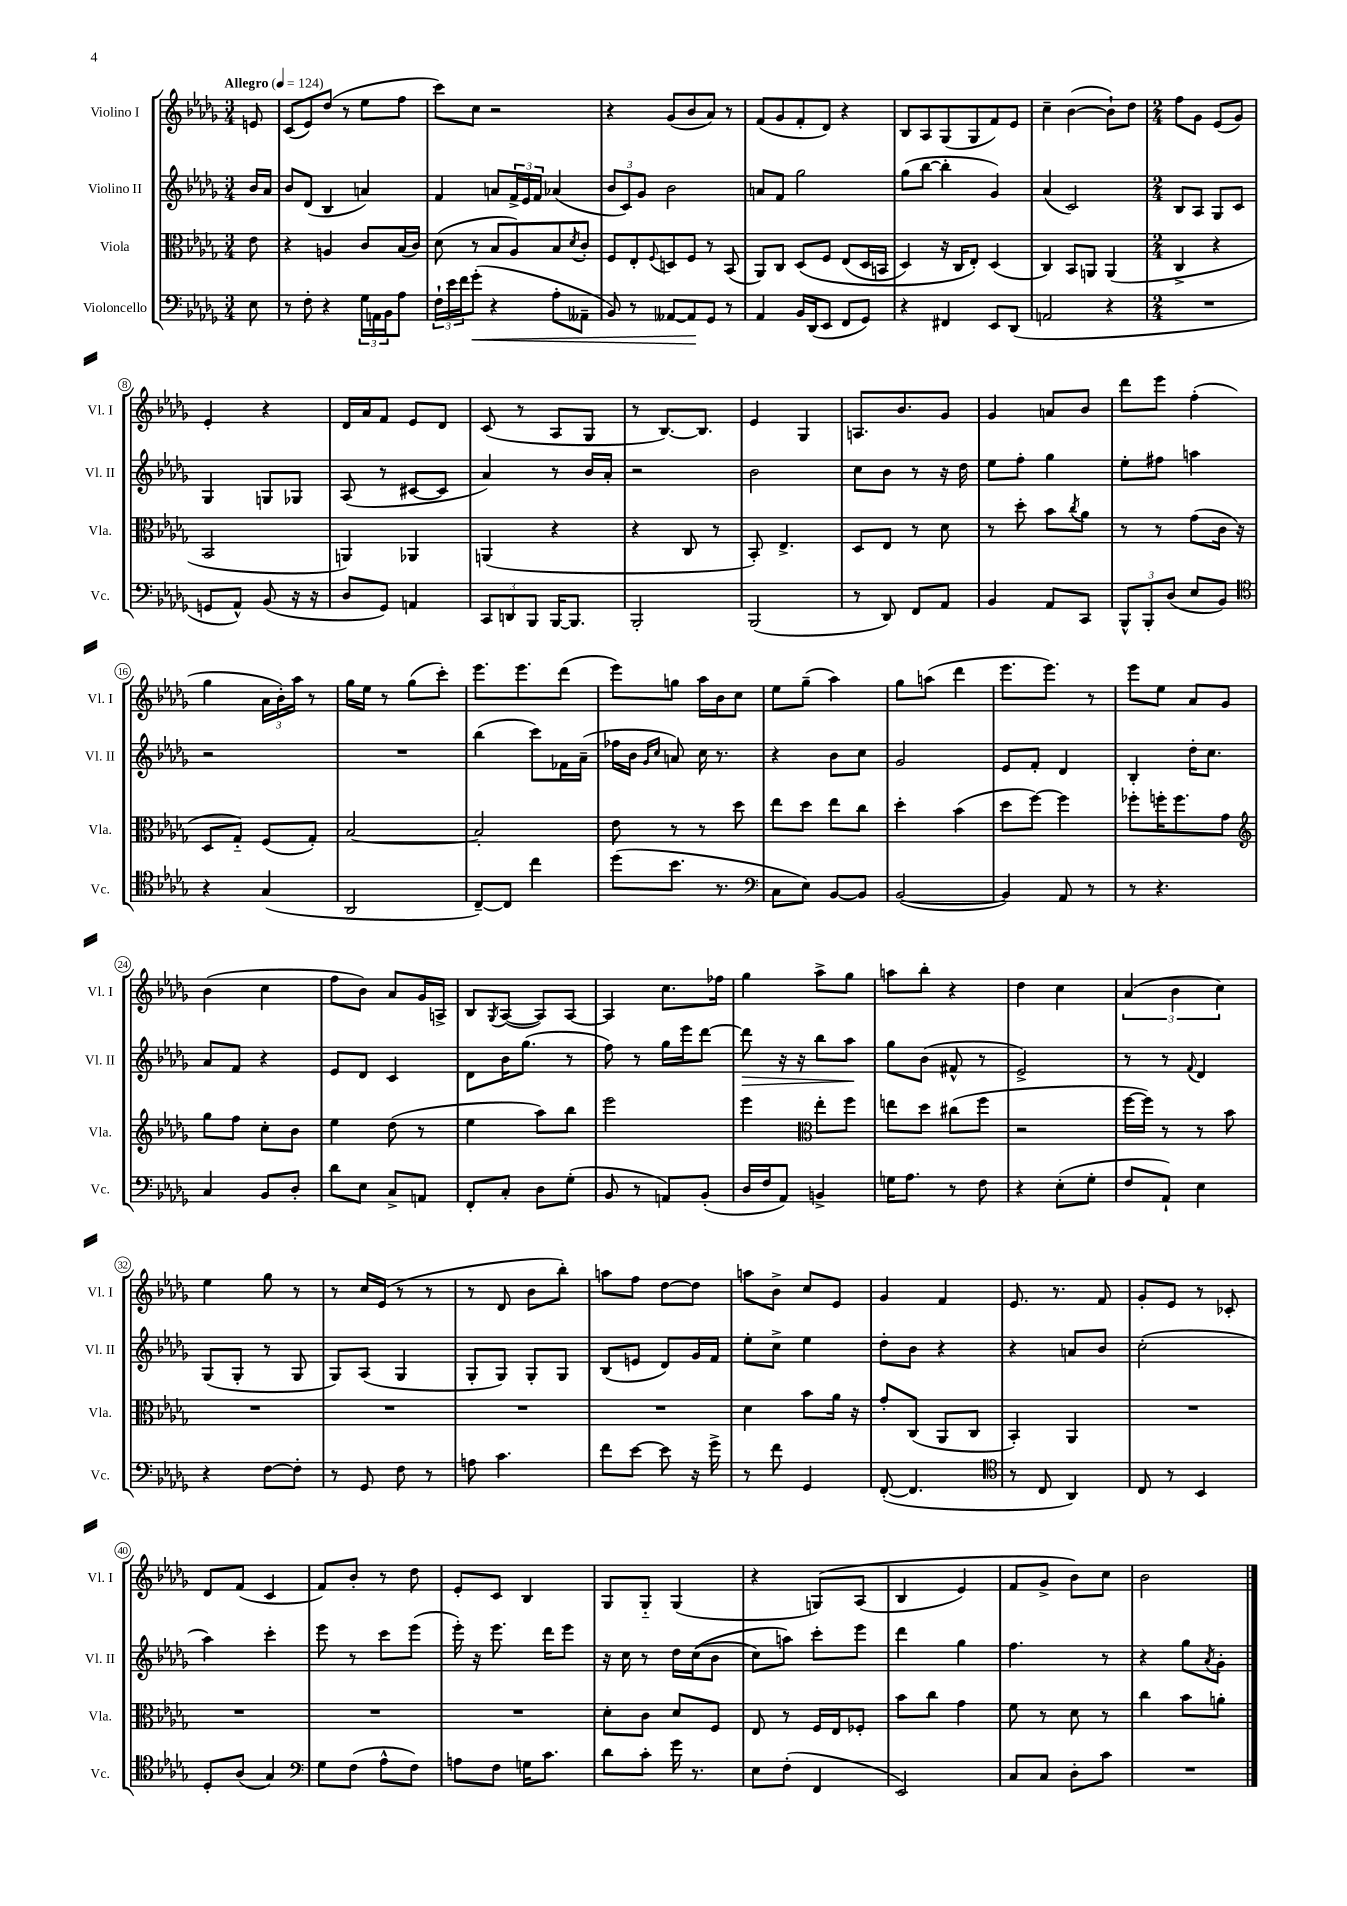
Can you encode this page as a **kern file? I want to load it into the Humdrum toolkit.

**kern	**kern	**kern	**kern
*staff4	*staff3	*staff2	*staff1
*clefF4	*clefC3	*clefG2	*clefG2
*k[b-e-a-d-g-]	*k[b-e-a-d-g-]	*k[b-e-a-d-g-]	*k[b-e-a-d-g-]
*M3/4	*M3/4	*M3/4	*M3/4
*MM124	*MM124	*MM124	*MM124
8E-\	8e-\	16b-/LL	8e/
.	.	16a-/JJ	.
=	=	=	=
8r	4r	8b-/L	(8c/L
8F'\	.	(8d-/J	8e-/)
4r	4A/	4B-/	(8dd-/J
.	.	.	8r
24G-\LL	8c/L	4a/)	8ee-\L
24AA\	.	.	.
24BB-\J	.	.	.
8A-\J	(16B-/L	.	8ff\J
.	16c/JJ)	.	.
=	=	=	=
24F`\LL	(8d-\	4f/	8ccc\L)
24e-\	.	.	.
24f\J	.	.	.
(8g-'\J	8r	.	8cc\J
4r	8B-/L	8a/L	2r
.	8A-/)	24f^/L	.
.	.	24e-/	.
.	.	24f/JJ	.
8A-'\L	8B-/	(4a-/	.
.	8qd-/	.	.
8AA--~\J	8c'/J	.	.
=	=	=	=
8BB-/)	8F/L	12b-/L	4r
.	.	12c/)	.
8r	8E-'/	.	.
.	.	12g-/J	.
.	8qqF/	.	.
[8AA--/L	8D/	2b-\	(8g-/L
8AA--/]	8F/J	.	8b-/
8GG-/J	8r	.	8a-/J)
8r	(8BB-/	.	8r
=	=	=	=
4AA-/	8AA-/L)	8a/L	(8f/L
.	8C/J	8f/J	8g-/
16BB-/LL	&(8D-/L	2gg-\	8f'/
(16DD-/J	.	.	.
8EE-/J	8F/J	.	8d-/J)
8FF/L	(8E-/L	.	4r
8GG-/J)	16D-/L	.	.
.	16BB/JJ	.	.
=	=	=	=
4r	4D-/)	(8gg-\L	8B-/L
.	.	[8bb-\J	8A-/
4FF#/	16r	4bb-'\]	(8G-/
.	16C/LK	.	.
.	8E-'/J&)	.	8G-/
8EE-/L	(4D-/	4g-/)	8f/)
(8DD-/J	.	.	8e-/J
=	=	=	=
2AA/	4C/)	(4a-/	4cc~\
.	8BB-/L	2c/)	([4b-\
.	8AA/J	.	.
4r	(4AA/	.	8b-`\]L)
.	.	.	8dd-\J
=	=	=	=
*M2/4	*M2/4	*M2/4	*M2/4
2r	4C^/	8B-/L	8ff\L
.	.	8A-/J	8g-\J
.	4r	8G-/L	(8e-/L
.	.	8c/J	8g-/J)
=	=	=	=
8GG/L	2BB-/	4G-/	4e-'/
8AA-^^/J)	.	.	.
(8BB-/	.	8G/L	4r
16r	.	8G-/J	.
16r	.	.	.
=	=	=	=
8D-/L	4AA/)	(8A-/	16d-/LL
.	.	.	16a-/J
8GG-/J)	.	8r	8f/J
4AA/	4AA-/	[8c#/L	8e-/L
.	.	8c#/]J	8d-/J
=	=	=	=
12CC/L	(4AA/	4a-/)	(8c/
12DD/	.	.	.
.	.	.	8r
12BBB-/J	.	.	.
[16BBB-/LK	4r	8r	8A-/L
8.BBB-/]J	.	.	.
.	.	16b-/LL	8G-/J
.	.	16a-'/JJ	.
=	=	=	=
2BBB-'/	4r	2r	8r
.	.	.	[8.B-/L)
.	8C/	.	.
.	.	.	8.B-/]J
.	8r	.	.
=	=	=	=
(2BBB-/	8BB-'/)	2b-\	4e-/
.	4.E-^/	.	.
.	.	.	4G-/
=	=	=	=
8r	8D-/L	8cc\L	8.A/L
8DD-/)	8E-/J	8b-\J	.
.	.	.	8.b-/
8FF/L	8r	8r	.
8AA-/J	8d-\	16r	8g-/J
.	.	16dd-\	.
=	=	=	=
4BB-/	8r	8ee-\L	4g-/
.	8dd-'\	8ff'\J	.
8AA-/L	8b-\L	4gg-\	8a/L
.	8qcc/	.	.
8CC/J	8a-\J	.	8b-/J
=	=	=	=
12BBB-^^/L	8r	8ee-'\L	8ddd-\L
12BBB-'/	.	.	.
.	8r	8ff#\J	8eee-\J
(12D-/J	.	.	.
8E-/L	(8g-\L	4aa\	(4ff'\
8BB-/J)	16c\Jk	.	.
.	16r	.	.
=	=	=	=
*clefC4	*	*	*
4r	8D-/L	2r	4gg-\
.	8G-'~/J)	.	.
(4G-/	(8F/L	.	24a-\LL
.	.	.	24b-'\)
.	.	.	24aa-\JJ
.	8G-'/J)	.	8r
=	=	=	=
2AA-/	[2B-/	2r	16gg-\LL
.	.	.	16ee-\JJ
.	.	.	8r
.	.	.	(8gg-\L
.	.	.	8ccc'\J)
=	=	=	=
[8C~/L)	2B-'/]	(4bb-\	8.eee-\L
8C/]J	.	.	.
.	.	.	8.eee-\
4cc\	.	8ccc\L)	.
.	.	16f-\L	(8ddd-\J
.	.	(16a-~\JJ	.
=	=	=	=
(8dd-\L	8e-\	16ff-\LL	8eee-\L)
.	.	16b-\JJ	.
.	.	16qqg-/LL	.
.	.	16qqcc/JJ	.
8.b-\J	8r	8a/)	8gg\J
.	8r	16cc\	16aa-\LL
8.r	.	8.r	16b-\J
.	8dd-\	.	8cc\J
=	=	=	=
*clefF4	*	*	*
8C\L	8ee-\L	4r	8ee-\L
8E-\J)	8dd-\J	.	(8gg-~\J
[8BB-/L	8ee-\L	8b-\L	4aa-\)
8BB-/]J	8cc\J	8cc\J	.
=	=	=	=
([2BB-/	4dd-'\	2g-/	8gg-\L
.	.	.	(8aa\J
.	(4b-\	.	4ddd-\
=	=	=	=
4BB-/])	8dd-\L	8e-/L	8.eee-\L
.	[8ff\J)	8f'/J	.
.	.	.	8.eee-\J)
8AA-/	4ff\]	4d-/	.
8r	.	.	8r
=	=	=	=
8r	8ff-'\L	4B-'/	8eee-\L
4.r	16ff'\K	.	8ee-\J
.	8.ff\	.	.
.	.	16dd-'\LK	8a-/L
.	.	8.cc\J	.
.	8g-\J	.	8g-/J
=	=	=	=
*	*clefG2	*	*
4C/	8gg-\L	8a-/L	(4b-\
.	8ff\J	8f/J	.
8BB-/L	8cc'\L	4r	4cc\
8D-'/J	8b-\J	.	.
=	=	=	=
8d-\L	4ee-\	8e-/L	8ff\L
8E-\J	.	8d-/J	8b-\J)
8C^/L	(8dd-\	4c/	8a-/L
8AA/J	8r	.	16g-/L
.	.	.	16A^/JJ
=	=	=	=
8FF'/L	4ee-\	8d-\L	8B-/L
.	.	.	8qG-/
8C'/J	.	16b-\K	([8A-/J
.	.	(8.gg-\J	.
8D-\L	8aa-\L)	.	8A-/]L)
(8G-'\J	8bb-\J	8r	[8A-/J
=	=	=	=
8BB-/	2eee-\	8ff\)	4A-/]
8r	.	8r	.
8AA/L)	.	16gg-\LL	8.cc\L
.	.	16eee-\J	.
(8BB-'/J	.	[8ddd-\J	.
.	.	.	16ff-\Jk
=	=	=	=
16D-/LL	4eee-\	8ddd-\]	4gg-\
16F/J	.	.	.
8AA-/J)	.	16r	.
.	.	16r	.
*	*clefC3	*	*
4BB^/	8ee-'\L	8bb-\L	8aa-^\L
.	8ff\J	8aa-\J	8gg-\J
=	=	=	=
16G\LK	8ee\L	8gg-\L	8aa\L
8.A-\J	.	.	.
.	8dd-\J	(8b-\J	8bb-'\J
8r	(8cc#\L	8f#^^/	4r
8F\	8ff\J	8r	.
=	=	=	=
4r	2r	2e-^/)	4dd-\
(8E-'\L	.	.	4cc\
8G-'\J	.	.	.
=	=	=	=
8F/L	[16ff\LL	8r	(6a-/
.	16ff\]JJ)	.	.
8AA-`/J)	8r	8r	.
.	.	.	6b-\
.	.	8qqf/	.
4E-\	8r	4d-/	.
.	.	.	6cc\)
.	8b-\	.	.
=	=	=	=
4r	2r	(8G-/L	4ee-\
.	.	8G-'/J	.
[8F\L	.	8r	8gg-\
8F'\]J	.	8G-/	8r
=	=	=	=
8r	2r	8G-/L)	8r
8GG-/	.	(8A-/J	16cc/LL
.	.	.	(16e-/JJ
8F\	.	4G-/	8r
8r	.	.	8r
=	=	=	=
8A\	2r	8G-'/L	8r
4.c\	.	8G-/J)	8d-/
.	.	8G-'/L	8b-\L
.	.	8G-/J	8bb-'\J)
=	=	=	=
8f\L	2r	(8B-/L	8aa\L
[8e-\J	.	8e/J	8ff\J
8e-\]	.	8d-/L)	[8dd-\L
16r	.	16g-/L	8dd-\]J
16g-^\	.	16f/JJ	.
=	=	=	=
8r	4d-\	8ee-'\L	8aa\L
8f\	.	8cc^\J	8b-^\J
4GG-/	8b-\L	4ee-\	8cc/L
.	16a-\Jk	.	8e-/J
.	16r	.	.
=	=	=	=
([8FF'/	8g-'/L	8dd-'\L	4g-/
4.FF/]	(8C/J	8b-\J	.
.	8AA-/L	4r	4f/
.	8C/J	.	.
=	=	=	=
*clefC4	*	*	*
8r	4BB-'/)	4r	8.e-/
8C/	.	.	.
.	.	.	8.r
4AA-/)	4AA-/	8a/L	.
.	.	8b-/J	8f/
=	=	=	=
8C/	2r	(2cc'\	8g-'/L
8r	.	.	8e-/J
4BB-/	.	.	8r
.	.	.	8c-'/
=	=	=	=
8D-'/L	2r	4aa-\)	8d-/L
(8A-/J	.	.	(8f/J
4G-/)	.	4ccc'\	4c/
=	=	=	=
*clefF4	*	*	*
8G-\L	2r	8eee-\	8f/L)
(8F\J	.	8r	8b-'/J
8A-^^\L	.	8ccc\L	8r
8F\J)	.	(8eee-\J	8dd-\
=	=	=	=
8A\L	2r	16eee-'\)	8e-'/L
.	.	16r	.
8F\J	.	8.eee-\	8c/J
16G\LK	.	.	4B-/
8.c\J	.	16ddd-\LK	.
.	.	8eee-\J	.
=	=	=	=
8d-\L	8d-'\L	16r	8G-/L
.	.	16cc\	.
8c'\J	8c\J	8r	8G-'~/J
16g-\	8d-/L	16dd-\LL	(4G-/
8.r	.	&((16cc\J	.
.	8F/J	8b-\J	.
=	=	=	=
8E-\L	8E-/	8cc\L)	4r
(8F'\J	8r	8aa\J&)	.
4FF/	16F/LL	8ccc'\L	&(8G/L)
.	16E-/J	.	.
.	8F-'/J	8eee-\J	(8A-/J
=	=	=	=
2EE-/)	8b-\L	4ddd-\	4B-/
.	8cc\J	.	.
.	4g-\	4gg-\	4e-/)
=	=	=	=
8C/L	8f\	4.ff\	8f/L
8C/J	8r	.	8g-^/J
8D-'\L	8d-\	.	8b-\L&)
8c\J	8r	8r	8cc\J
=	=	=	=
2r	4cc\	4r	2b-\
.	8b-\L	8gg-\L	.
.	.	8qa-/	.
.	8a'\J	8g-'\J	.
==	==	==	==
*-	*-	*-	*-
